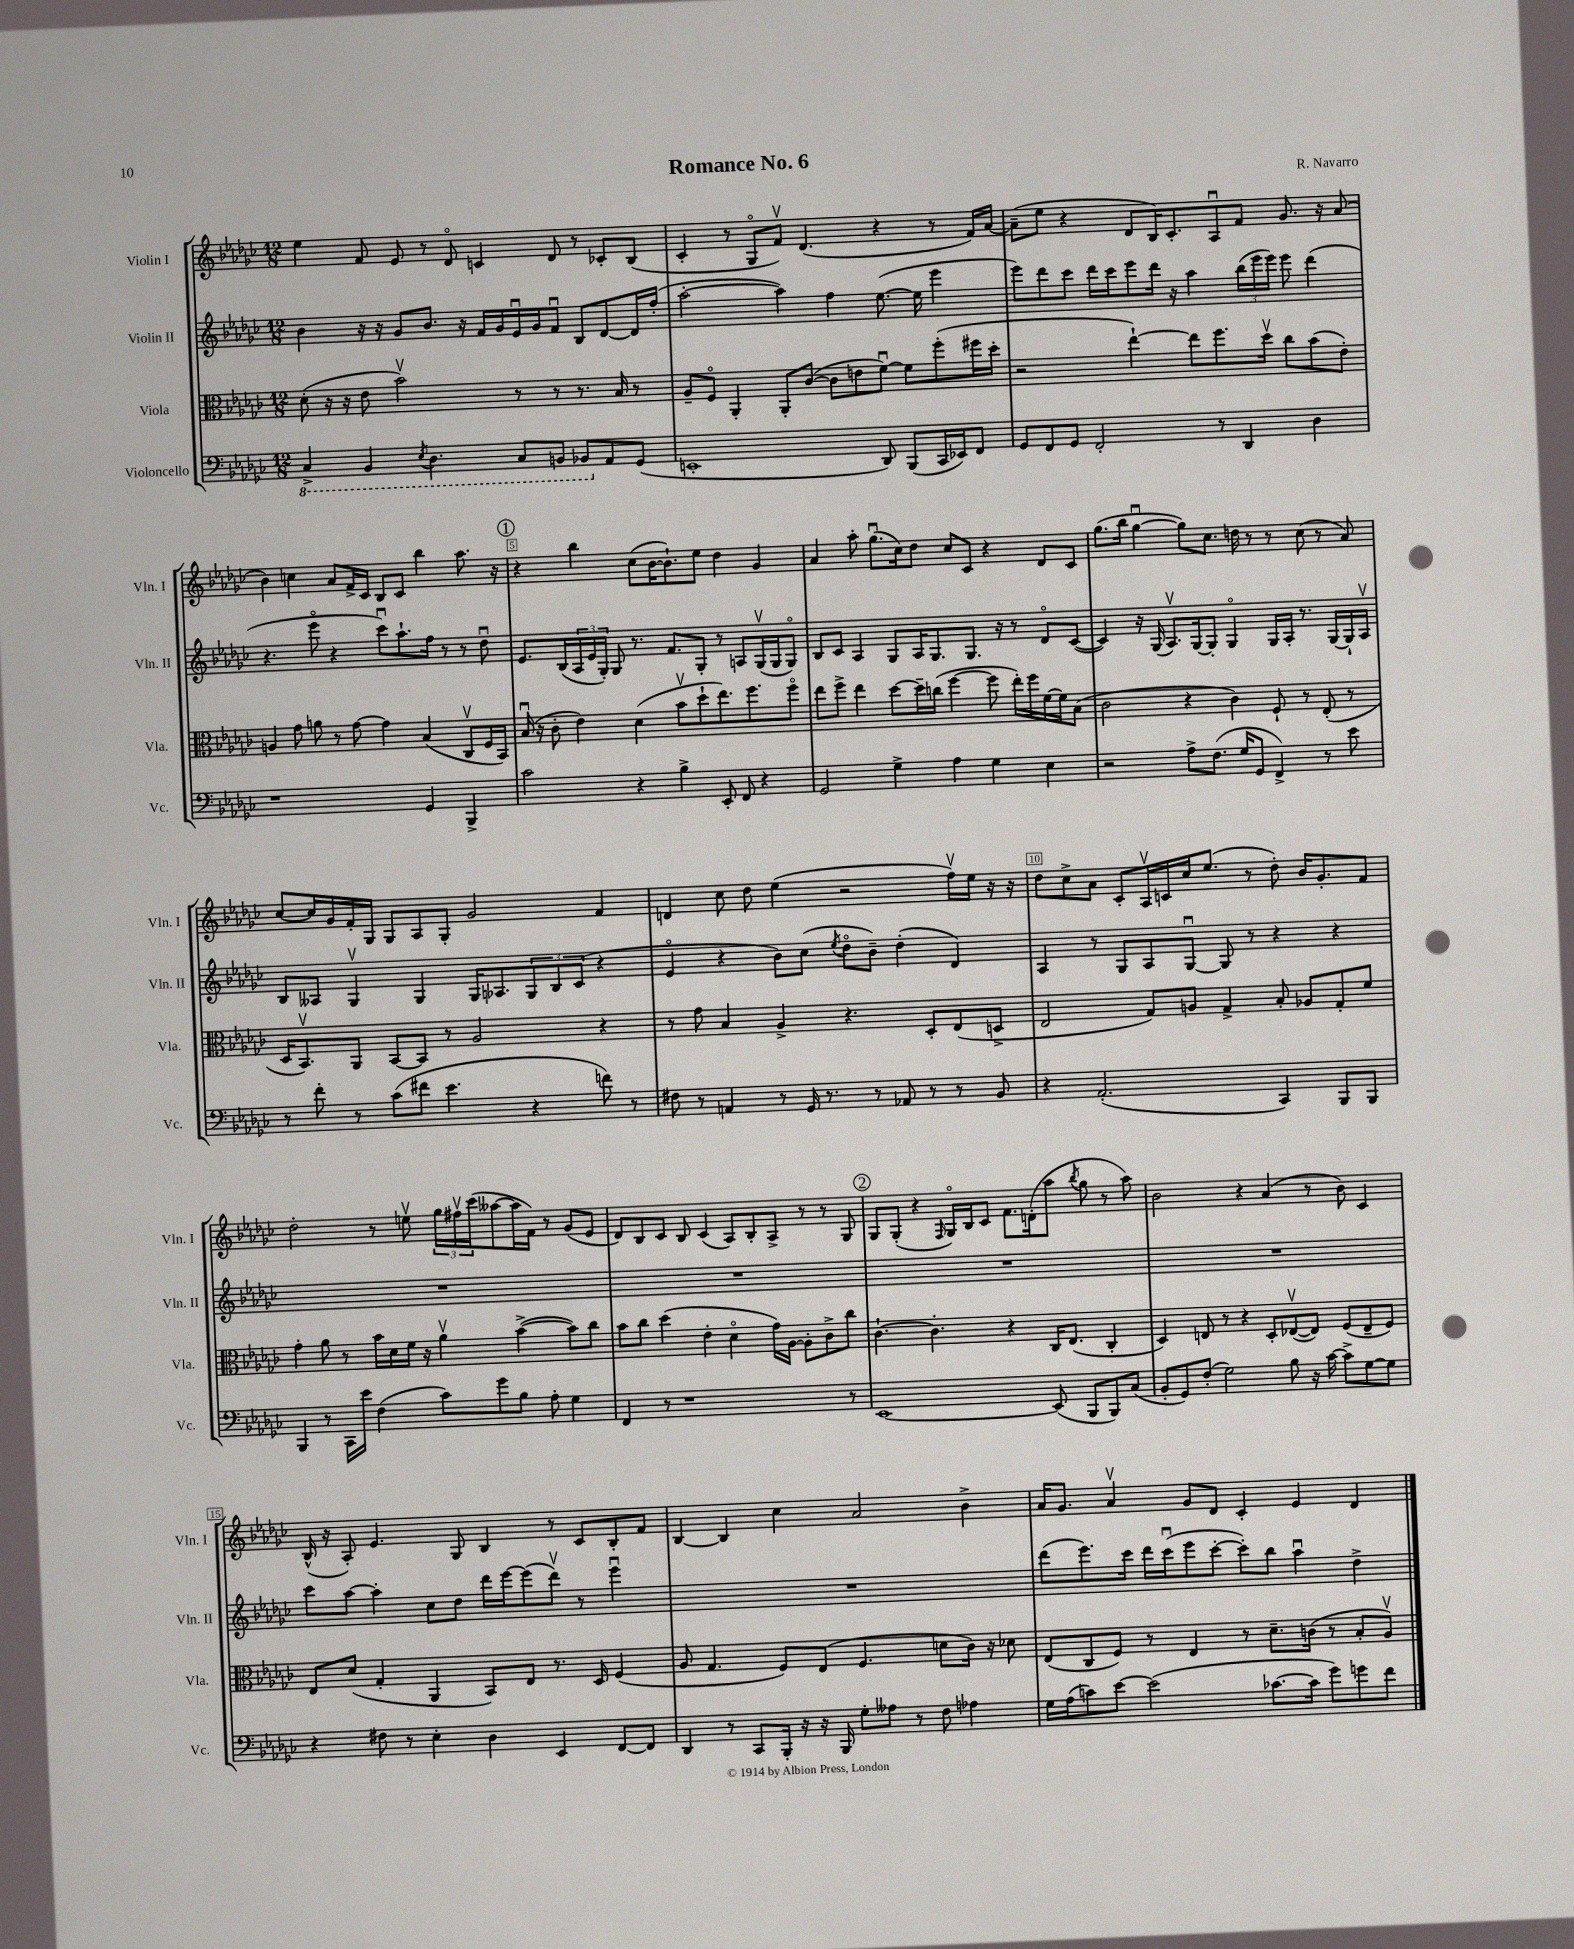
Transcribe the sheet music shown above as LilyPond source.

\header { title = "Romance No. 6" composer = "R. Navarro" }
<<
\new StaffGroup <<
\new Staff = "s0" \with { instrumentName = "Violin I" shortInstrumentName = "Vln. I" } {
    \clef treble \key ges \major \numericTimeSignature \time 12/8
    ees''4 f'8 ees'8 r8 des'8\flageolet c'4 des'8 r8 ces'8-. bes8( |
    ces'4-. r8 ges8\flageolet f'8\upbow) des'4.( r4 r8 f'16) aes'16~ |
    aes'8--( ees''8 r4 des'8 bes16) ces'8.-. aes8\downbow f'8 ges'8. r16 aes'8( |
    bes'4) c''4 aes'8 f'16-> ces'16 bes8 ces'8 bes''4 aes''8. r16 |
    \mark \markup { \circle "1" } r4 bes''4 ces''8( bes'16~ bes'8.-!) ees''8 des''4 ges'4 |
    aes'4 aes''8-. ges''8.\downbow( ces''16) des''8 ces''8 ces'8 r4 des'8 ces'8 |
    ges''8.( bes''16 ges''4~\downbow ges''8) ces''8. d''16 r8 r8 ces''8( r8 aes'8) |
    ces''8~ ces''16 ges'16 f'16-. ges16 ges8 aes8 ges8-. ges'2 f'4 |
    d'4 ces''8 des''8 ees''4( r2 f''16\upbow) ees''16 r16 r16 |
    des''8 ces''8-> aes'8 ces'8-. aes16\upbow c'16 ces''16 ees''8.( r8 des''8-.) bes'16 ges'8.-. f'8 |
    des''2-. r8 e''8\upbow \tuplet 3/2 { ges''16 fis''16\upbow ces'''16( } aeses''8~ aeses''16 f'16) r8 ges'8( ees'8 |
    des'8) bes8 ces'8 bes8 ces'4( aes8) bes8-. aes8-> r8 r8 ges8 |
    \mark \markup { \circle "2" } ges8 ges8-.( r4 \grace { f16 } ges16\flageolet) bes16 ces'8 f'8. d'16-.( aes''8 \acciaccatura { bes''8 } ges''8 r8 aes''8) |
    bes'2 r4 aes'4( r8 bes'8) ces'4 |
    bes16-^( r16 aes8-.) ees'4. ges8 bes4 r8 ces'8 bes8-. f'8 |
    bes4~ bes4 ces''4 aes'2 bes'4-> |
    aes'16 ges'8. aes'4\upbow ges'8 des'8 ces'4-. ees'4 des'4 \bar "|." |
}
\new Staff = "s1" \with { instrumentName = "Violin II" shortInstrumentName = "Vln. II" } {
    \clef treble \key ges \major \numericTimeSignature \time 12/8
    bes'4 r16 r16 ges'8 bes'8. r16 f'16 ges'16 ees'16\downbow ges'16 f'8\downbow bes8 des'8~ des'16 f''16-.( |
    aes''2~-. aes''4) f''4 ees''8.~( ees''16 ees'''4 |
    ees'''8) des'''8 ces'''8 des'''16 ces'''16 ees'''8 des'''16 r16 aes''4 \tuplet 3/2 { bes''16( ees'''16 ees'''16) } ees'''8 des'''4( |
    r4. ees'''8\flageolet r4 ces'''8\downbow) aes''8.-! f''16 r8 r8 des''8\downbow |
    \mark \markup { \circle "1" } ees'8. bes16( \tuplet 3/2 { aes16 ees'16 ges16-.) } ges8 r8. f'8. ges8-. r8 a8 ges16\upbow( ges16 ges8\flageolet) |
    bes8 ces'8 aes4 ges8 aes16 ges8. ges8. r16 r8 des'8\flageolet ces'8~( |
    ces'4) r16 ges16( aes8.\upbow) ges16~ ges8-. ges4\flageolet ges16 aes16-. r8. ges16~ ges16-! aes16\upbow |
    bes8 aeses8 ges4\upbow ges4 ges16 aes8. \tuplet 3/2 { ges8 bes8 ces'8( } r4 |
    ees'4\flageolet r4 bes'8) ces''8( \acciaccatura { ees''8 } des''8\flageolet bes'8--) des''4-.( des'4) |
    aes4 r8 ges8 aes8 ges8~\downbow ges8 r8 r4 r4 |
    R1. |
    R1. |
    \mark \markup { \circle "2" } R1. |
    R1. |
    ces'''8 aes''8~ aes''4-. ces''8 des''8 des'''16 ees'''16~ ees'''8( des'''8\upbow) r8 ees'''4\downbow |
    R1. |
    des'''8( ees'''8.) ces'''16 des'''16 ces'''16\downbow( ees'''8 ces'''8~-. ces'''8-.) bes''8 aes''4\downbow des''4-> \bar "|." |
}
\new Staff = "s2" \with { instrumentName = "Viola" shortInstrumentName = "Vla." } {
    \clef alto \key ges \major \numericTimeSignature \time 12/8
    des'8-.( r16 r16 ees'8 bes'2\upbow) r8 r8 r8. bes16 r8 |
    aes8-- f8\flageolet aes,4-. aes,8-. ces'8~( ces'8 e'8 f'8~\downbow) f'8 f''8-.( fis''16 des''16-. |
    r2 ees''4~-!) ees''8 f''8. des''16\upbow ces''8 bes'8( ees'8-.) |
    a4 ges'8 a'8 r8 ges'8~ ges'4 bes4( ces8\upbow f16 bes,16) |
    \mark \markup { \circle "1" } bes16\downbow( r16 ces'8-. ees'4) des'4( bes'8\upbow des''8-! ees''8.) f''8. f''8\flageolet |
    ees''8 f''8-> ees''4 des''8~ des''16-- c''16( f''4~ f''8 ees''16-.) f''16 f'16~ f'16 bes8( |
    ces'2 r4 ces'4) f8-! r8 ees8-.( r8 |
    des16 bes,8.\upbow) aes,8 bes,8~ bes,8 r8 aes2 r4 |
    r8 ges'8 bes4 aes4-> r4. des8-. ees8( d8-> |
    ees2 ges8) a8 ges4-> bes8-. aes8 ges8-. f'8 |
    ges'4-. aes'8 r8 bes'16 des'16 f'16 r16 aes'4\upbow bes'4~->( bes'8) ces''8 |
    bes'8 ces''8 des''4( ees'4-. des'4\flageolet ges'16) aes16~ aes8-. ces'8-> ces''8 |
    \mark \markup { \circle "2" } ces'4.~-! ces'4.-. r4 ces16 ees8.( ces4-. |
    des4) e8 r8 r4 des8-. ees8~\upbow( ees8) f8( ees8-- f8) |
    ees8 des'8( ges4-. aes,4 bes,8) ees8 r8. des16 f4( |
    aes8 ges4. f8) ees8( f4. d'8 ces'16) r16 des'8 |
    ees8( ces8 f8) r8 ees4 r8 des'8.-- c'16( r8 bes8-. aes8\upbow) \bar "|." |
}
\new Staff = "s3" \with { instrumentName = "Violoncello" shortInstrumentName = "Vc." } {
    \clef bass \key ges \major \numericTimeSignature \time 12/8
    \ottava #-1 ces,4-> bes,,4 \acciaccatura { ees,8 } des,4. ces,8 b,,8 bes,,8 \ottava #0 aes,8 ges,8( |
    e,1-. des,8) bes,,8( ces,16 ees,16) f,8 |
    ges,8 f,8 ges,8 f,2-. r8 des,4 des4 |
    r1 ges,4 bes,,4-> |
    \mark \markup { \circle "1" } ces'2 r4 bes4-> ees,8-. f,8 r4 |
    ges,2 ges4-> aes4 ges4 ees4 |
    r2 aes8-> f8.( ges16 ges,8 f,4->) r8 ees'8 |
    r8 f'8-. r8 ces'8( fis'8 ees'4. r4 f'8) r8 |
    fis8 r8 a,4 r8 ges,16 r8. r8 aes,8 r8 r8 bes,8 |
    r4 aes,2.-.( ces,4) bes,,8 bes,,8 |
    bes,,4 r8 ces,16 ees'16 f4( ces'8) ges'8 bes8 aes8-. ges4 |
    f,4 r8 r1 r8 |
    \mark \markup { \circle "2" } ees,1~ ees,8( bes,,8 bes,,8) ces8( |
    bes,8-. ges,8) f8-.( ges2) bes8 r16 ces'16~ ces'8-> ges8~ ges8 |
    r4 fis8 r8 ees4-. des4 ees,4 f,8~ f,8 |
    des,4 r8 ces,8 bes,,16-. r16 r16 bes,,16 ges8-. aeses8 r8 f8 aes4 |
    ges16 aes16( c'8) ees'8~ ees'2( ces'8.~ ces'16 ges'8) g'8 f'8 \bar "|." |
}
>>
>>
\layout { \context { \Score \override BarNumber.break-visibility = ##(#f #t #t) barNumberVisibility = #(every-nth-bar-number-visible 5) \override BarNumber.stencil = #(make-stencil-boxer 0.1 0.3 ly:text-interface::print) } }
